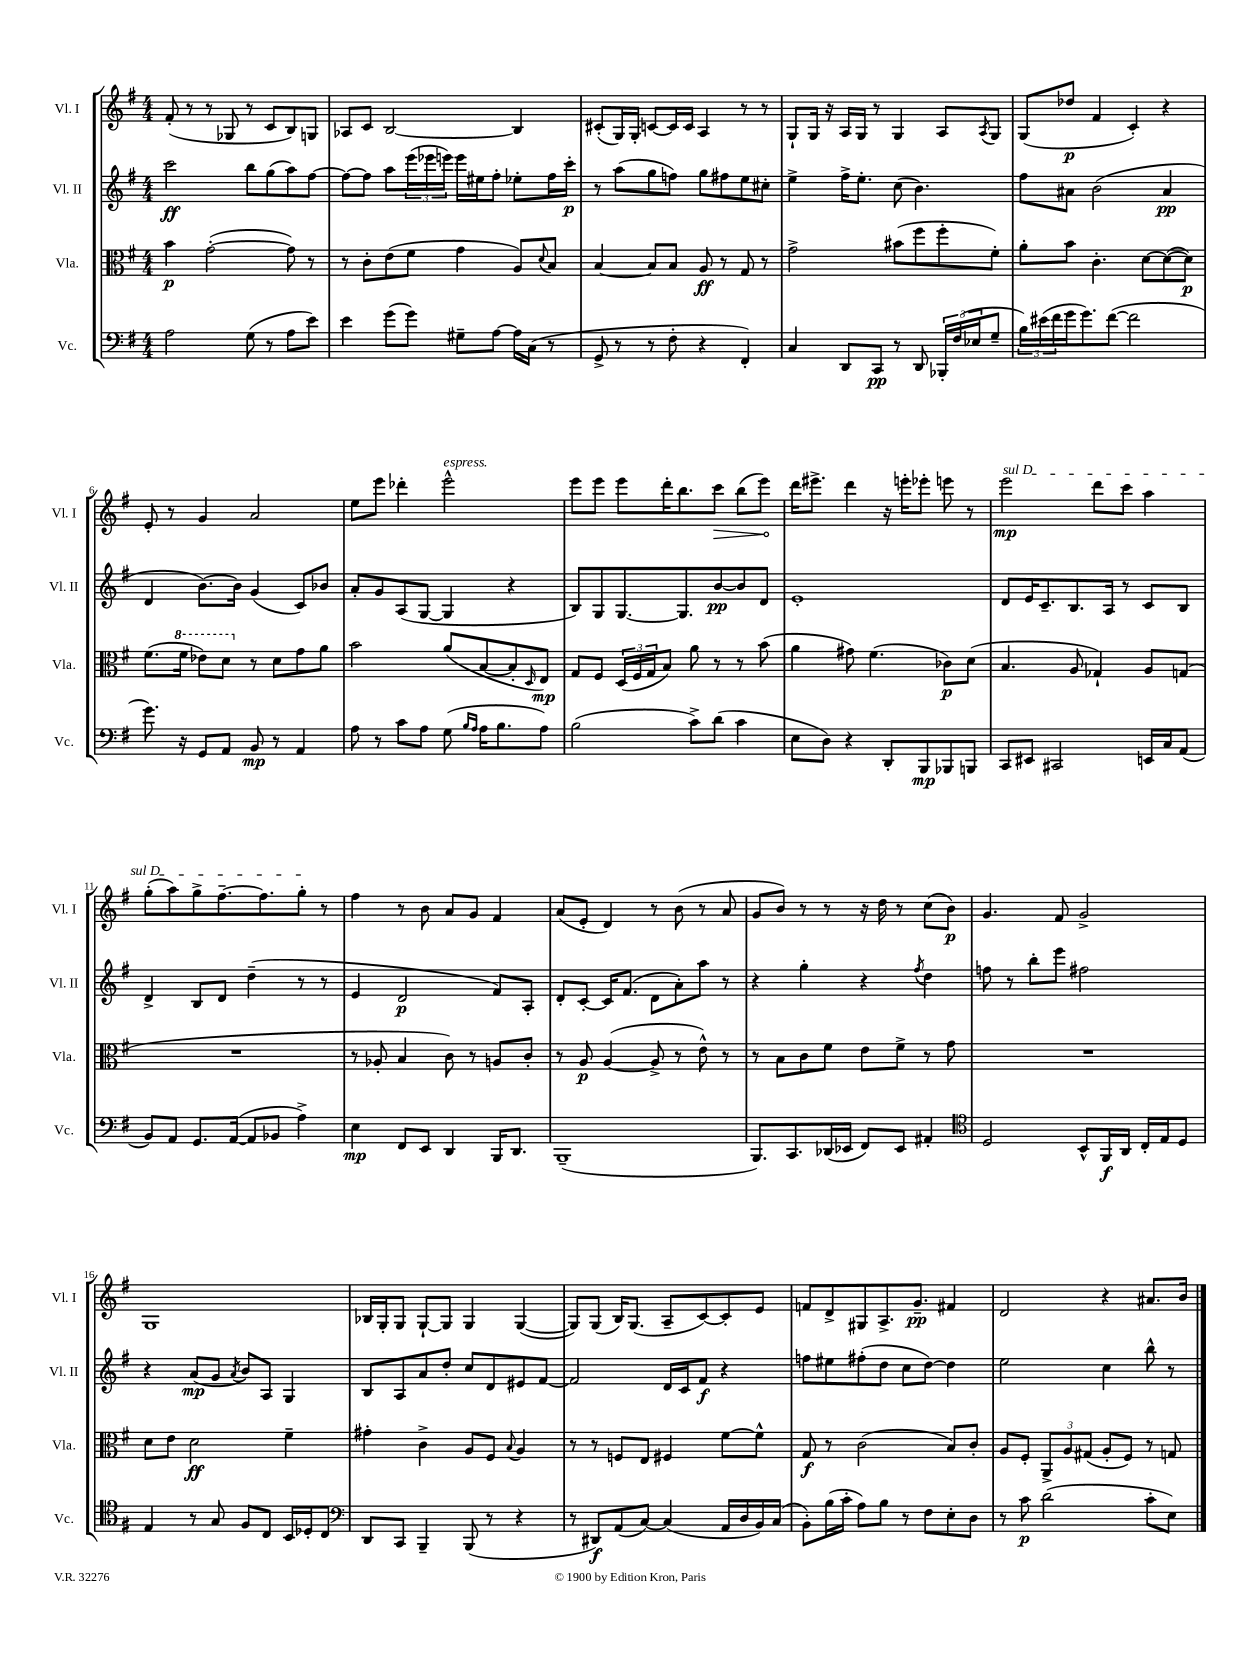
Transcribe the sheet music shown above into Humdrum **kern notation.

**kern	**kern	**kern	**kern
*staff4	*staff3	*staff2	*staff1
*clefF4	*clefC3	*clefG2	*clefG2
*k[f#]	*k[f#]	*k[f#]	*k[f#]
*M4/4	*M4/4	*M4/4	*M4/4
2A	4b	2ccc	(8f#'
.	.	.	8r
.	([2g'	.	8r
.	.	.	8G-
(8G	.	8bb	8r
8r	.	(8gg	8c
8A	8g])	8aa)	8B)
8e)	8r	[8ff#	8G
=	=	=	=
4e	8r	8ff#_	8A-
.	8c'	8ff#]	8c
(8g	(8e	8aa	[2B
8g)	8f#	(24eee	.
.	.	24eee-	.
.	.	24eee)	.
8G#~	4g	16eee	.
.	.	16ee#	.
[8A	.	8ff#'	.
16A]	8A)	8ee-'	4B]
(16C	.	.	.
.	8qqd	.	.
8r	8B	16ff#	.
.	.	16ccc'	.
=	=	=	=
8GG^	[4B	8r	(8c#'
8r	.	(8aa	16G)
.	.	.	16G'
8r	8B]	8gg	[8c
8F#'	8B	8ff)	16c]
.	.	.	16c
4r	8A	8gg	4A
.	8r	8ff#	.
4FF#')	8G	8ee	8r
.	8r	8cc#'	8r
=	=	=	=
4C	2g^	4ee^	8G`
.	.	.	16G
.	.	.	16r
8DD	.	16ff#^	16A
.	.	8.ee'	16G
8CC	.	.	8r
8r	(8b#	(8cc	4G
8DD	8ff#	4.b)	.
24BBB-'	8ff#'	.	8A
(24F#	.	.	.
24E-	.	.	.
.	.	.	8qA
8G~	8f#')	.	8G
=	=	=	=
24B)	8a'	8ff#	(8G
(24e#	.	.	.
24f#	.	.	.
16g	8b	8a#	8dd-
8.g)	.	.	.
.	4.c'	(2b	4f#
([8f#	.	.	.
2f#]	.	.	4c')
.	[8d	.	.
.	(8d_	4a#	4r
.	8d])	.	.
=	=	=	=
8.g)	(8.f#	4d	8e'
.	.	.	8r
16r	16ff#	.	.
8GG	8ee-)	[8.b)	4g
8AA	8dd	.	.
.	.	16b]	.
8BB	8r	(4g	2a
8r	8d	.	.
4AA	8g	8c)	.
.	8a	8b-	.
=	=	=	=
8A	2b	8a'	8ee
8r	.	8g	8eee
8c	.	(8A	4ddd-'
8A	.	[8G	.
(8G	(8a	4G]	2eee^^
16qqB	.	.	.
16qqA	.	.	.
16A	[8B	.	.
8.B	.	.	.
.	8B']	4r	.
.	16qqD	.	.
8A)	8E)	.	.
=	=	=	=
(2B	8G	8B)	8eee
.	8F#	8G	8eee
.	(24D	[8.G	8eee
.	24F#	.	.
.	24G	.	.
.	8B)	.	16ddd'
.	.	8.G]	8.bb
8c^)	8a	.	.
(8d	8r	[8b	8ccc
4c	8r	8b]	(8bb
.	(8b	8d	8eee)
=	=	=	=
8E	4a	1e'	16ddd
.	.	.	8.eee#^
8D)	.	.	.
4r	8g#)	.	4ddd
.	(4.f#	.	.
8DD'	.	.	16r
.	.	.	16eee'
8BBB	.	.	8eee-'
8BBB-	8c-)	.	8eee
8BBB	(8d	.	8r
=	=	=	=
8CC	4.B	8d	2eee
8EE#	.	16e	.
.	.	8.c~	.
2CC#	.	.	.
.	8A	8.B	.
.	4G-`)	.	8ddd
.	.	16A	.
.	.	8r	8ccc
16EE	8A	8c	4aa
16C	.	.	.
(8AA	(8G	8B	.
=	=	=	=
8BB)	1r	4d^	(8gg'
8AA	.	.	8aa)
8.GG	.	8B	8gg^
.	.	8d	[8.ff#~
([16AA	.	.	.
8AA]	.	(4dd~	.
.	.	.	8.ff#]
8BB-	.	.	.
4A^)	.	8r	8gg'
.	.	8r	8r
=	=	=	=
4E	8r	4e	4ff#
.	8A-'	.	.
8FF#	4B	2d	8r
8EE	.	.	8b
4DD	8c)	.	8a
.	8r	.	8g
16BBB	8A	8f#)	4f#
8.DD	.	.	.
.	8c'	8A'	.
=	=	=	=
(1BBB~	8r	8d'	(8a
.	8A	[8c'	8e'
.	([4A	16c]	4d)
.	.	(8.f#	.
.	8A^]	8d	8r
.	8r	8a')	(8b
.	8e^^)	8aa	8r
.	8r	8r	8a
=	=	=	=
8.BBB)	8r	4r	8g
.	8B	.	8b)
8.CC	.	.	.
.	8c	4gg'	8r
(16DD-	8f#	.	8r
16EE-	.	.	.
8FF#)	8e	4r	16r
.	.	.	16dd
8EE-	8f#^	.	8r
.	.	8qff#	.
4AA#'	8r	4dd	(8cc
.	8g	.	8b)
=	=	=	=
*clefC4	*	*	*
2D	1r	8ff	4.g
.	.	8r	.
.	.	8bb'	.
.	.	8eee	8f#
8BB^^	.	2ff#	2g^
16FF#	.	.	.
16AA	.	.	.
16C'	.	.	.
16E	.	.	.
8D	.	.	.
=	=	=	=
4E	8d	4r	1G
.	8e	.	.
8r	2d	(8a	.
8G	.	8g	.
.	.	8qa	.
8F#	.	8b)	.
8C	.	8A	.
16BB	4f#~	4G	.
16D-'	.	.	.
8C	.	.	.
=	=	=	=
*clefF4	*	*	*
8DD	4g#'	8B	16B-
.	.	.	16G'
8CC	.	8A	8G
4BBB~	4c^	8a	[8G`
.	.	8dd'	8G]
(8BBB	8A	8cc	4G
8r	8F#	8d	.
.	8qqB	.	.
4r	4A	8e#	([4G
.	.	[8f#	.
=	=	=	=
8r	8r	2f#]	8G])
8DD#)	8r	.	(8G
(8AA	8F	.	16B)
.	.	.	(8.G
[8C)	8E	.	.
(4C]	4F#	16d	8A~
.	.	16c	.
.	.	8f#	[8c)
16AA	[8f#	4r	8c']
16D	.	.	.
16BB)	8f#^^]	.	8e
(16C	.	.	.
=	=	=	=
8BB')	8G	8ff	8f
(16B	8r	8ee#	8d^
16c'	.	.	.
8A)	(2c	(8ff#'	8G#
8B	.	8dd	8.A^
8r	.	8cc	.
.	.	.	8.g~
8F#	.	[8dd)	.
8E'	8B)	4dd]	4f#
8D	8c'	.	.
=	=	=	=
8r	8A	2ee	2d
8c	8F#'	.	.
(2d	12AA^	.	.
.	12A	.	.
.	(12G#	.	.
.	8A'	4cc	4r
.	8F#)	.	.
8c'	8r	8bb^^	8.a#
8E)	8G	8r	.
.	.	.	16b
==	==	==	==
*-	*-	*-	*-
